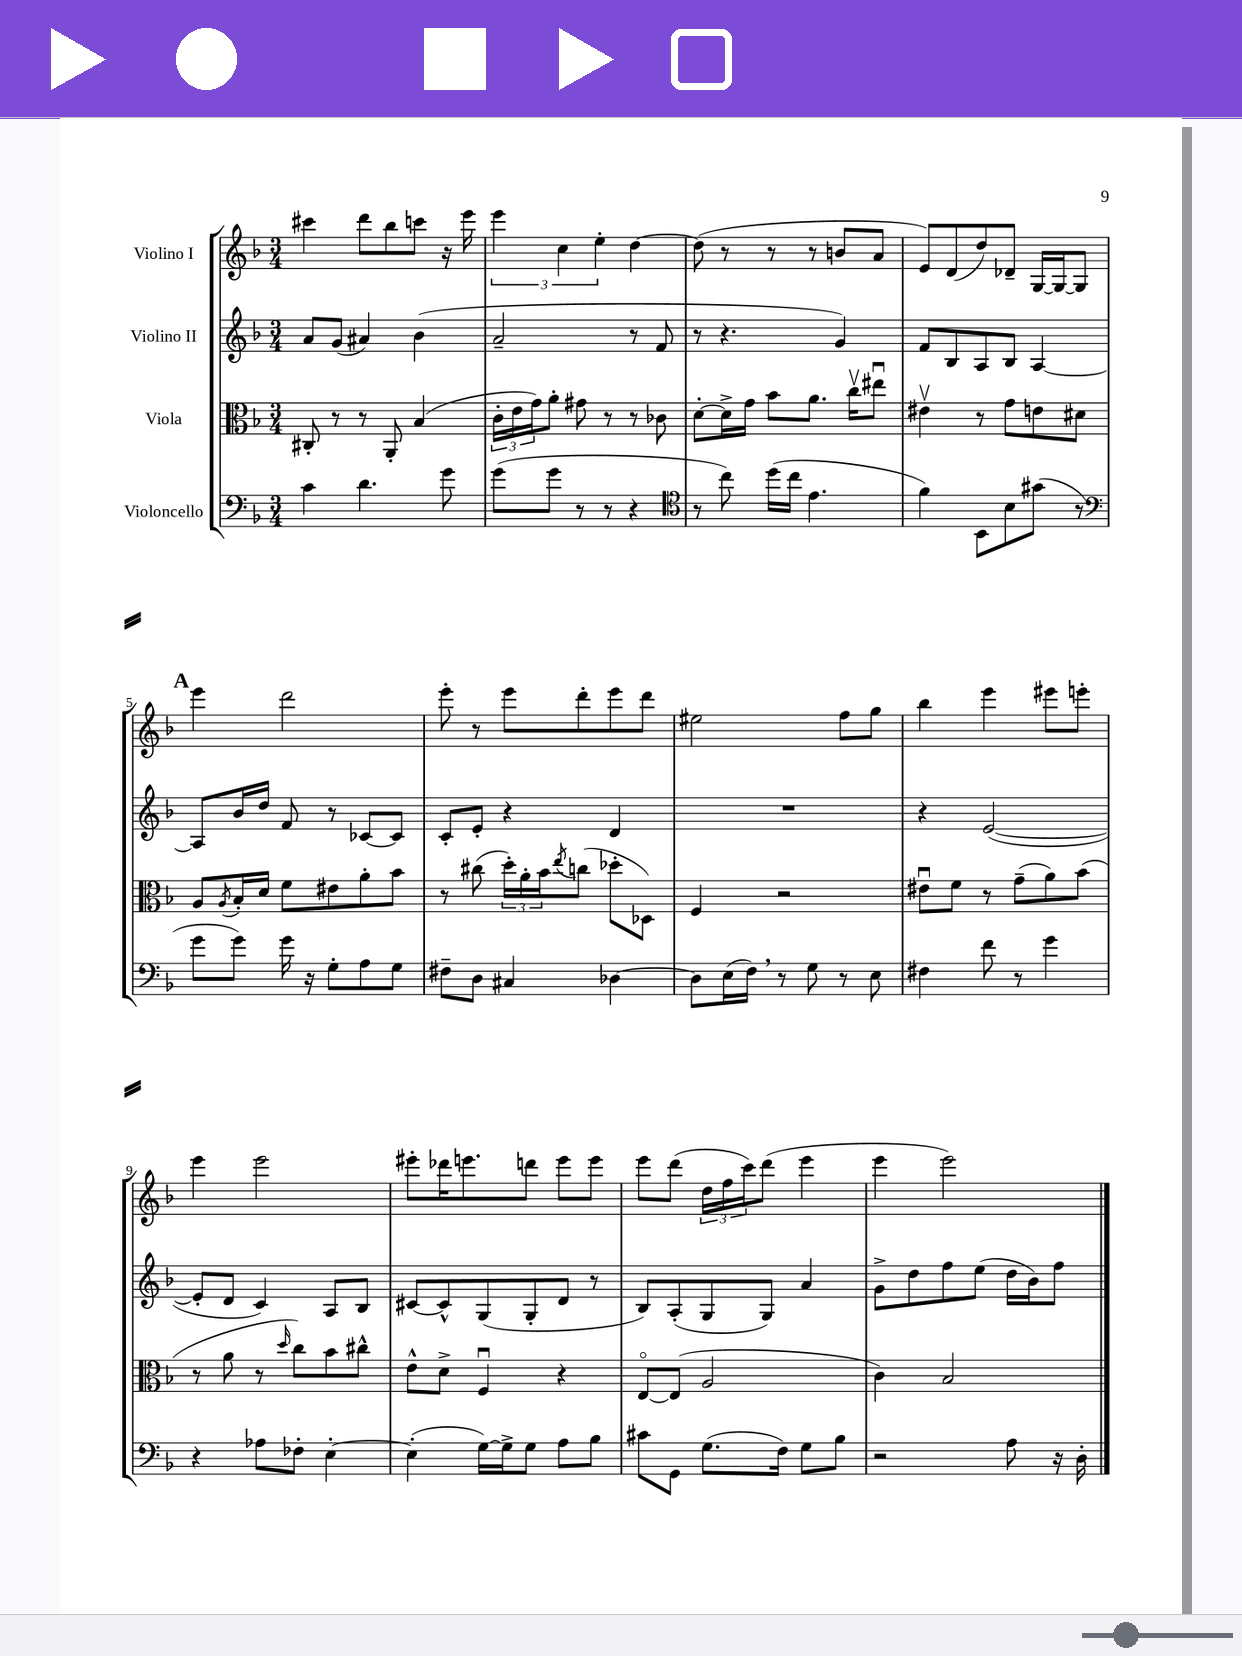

**kern	**kern	**kern	**kern
*staff4	*staff3	*staff2	*staff1
*clefF4	*clefC3	*clefG2	*clefG2
*k[b-]	*k[b-]	*k[b-]	*k[b-]
*M3/4	*M3/4	*M3/4	*M3/4
4c	8C#'	8a	4ccc#
.	8r	(8g	.
4.d	8r	4a#)	8ddd
.	8AA'	.	8bb-
.	(4B-	(4b-	8ccc
8g	.	.	16r
.	.	.	16eee
=	=	=	=
(8g	24c'	2a~	6eee
.	24e	.	.
.	24g)	.	.
8g	8a'	.	.
.	.	.	6cc
8r	8g#	.	.
.	.	.	6ee'
8r	8r	.	.
4r	8r	8r	[4dd
.	8c-	8f	.
=	=	=	=
*clefC4	*	*	*
8r	[8d'	8r	(8dd]
8cc)	16d^]	4.r	8r
.	16g	.	.
(16dd	8b-	.	8r
16cc	.	.	.
4.e	8.a	.	8r
.	.	4g)	8b
.	16ccv	.	.
.	8ee#u	.	8a
=	=	=	=
4f)	4e#v	8f	8e)
.	.	8B-	(8d
8BB-	8r	8A	8dd)
8B-	8g	8B-	8d-~
(8g#	8e	[4A	[16G
.	.	.	16G_
8r	8d#	.	8G]
=	=	=	=
*clefF4	*	*	*
8g	8A	8A]	4eee
.	8qA	.	.
8g)	16B-'	16b-	.
.	16d	16dd	.
16g	8f	8f	2ddd
16r	.	.	.
8G'	8e#	8r	.
8A	8a'	[8c-	.
8G	8b-	8c-]	.
=	=	=	=
8F#~	8r	8c'	8eee'
8D	(8cc#	8e'	8r
4C#	24dd')	4r	8eee
.	24a'	.	.
.	24b-	.	.
.	8qee	.	.
.	(8cc	.	8ddd'
[4D-	8dd-'	4d	8eee
.	8D-)	.	8ddd
=	=	=	=
8D-]	4F	2.r	2ee#
(16E	.	.	.
16F)	.	.	.
8r	2r	.	.
8G	.	.	.
8r	.	.	8ff
8E	.	.	8gg
=	=	=	=
4F#	8e#u	4r	4bb-
.	8f	.	.
8f	8r	([2e	4eee
8r	(8g~	.	.
4g	8a)	.	8eee#
.	(8b-	.	8eee'
=	=	=	=
4r	8r	8e']	4eee
.	8a	8d	.
8A-	8r	4c)	2eee
.	16qqdd	.	.
8F-'	8cc)	.	.
[4E'	8b-	8A	.
.	8cc#^^	8B-	.
=	=	=	=
(4E']	8e^^	[8c#	8eee#'
.	8d^	8c#^^]	16ddd-
.	.	.	8.eee
[16G)	4Fu	(8G	.
16G^]	.	.	.
8G	.	8G'	8ddd
8A	4r	8d	8eee
8B-	.	8r	8eee
=	=	=	=
8c#	[8Eo	8B-)	8eee
8GG	(8E]	(8A'	(8ddd
(8.G	2A	8G	24dd
.	.	.	24ff
.	.	.	24ccc)
.	.	8G)	(8ddd
16F)	.	.	.
8G	.	4a	4eee
8B-	.	.	.
=	=	=	=
2r	4c)	8g^	4eee
.	.	8dd	.
.	2B-	8ff	2eee)
.	.	(8ee	.
8A	.	16dd	.
.	.	16b-)	.
16r	.	8ff	.
16D'	.	.	.
==	==	==	==
*-	*-	*-	*-
